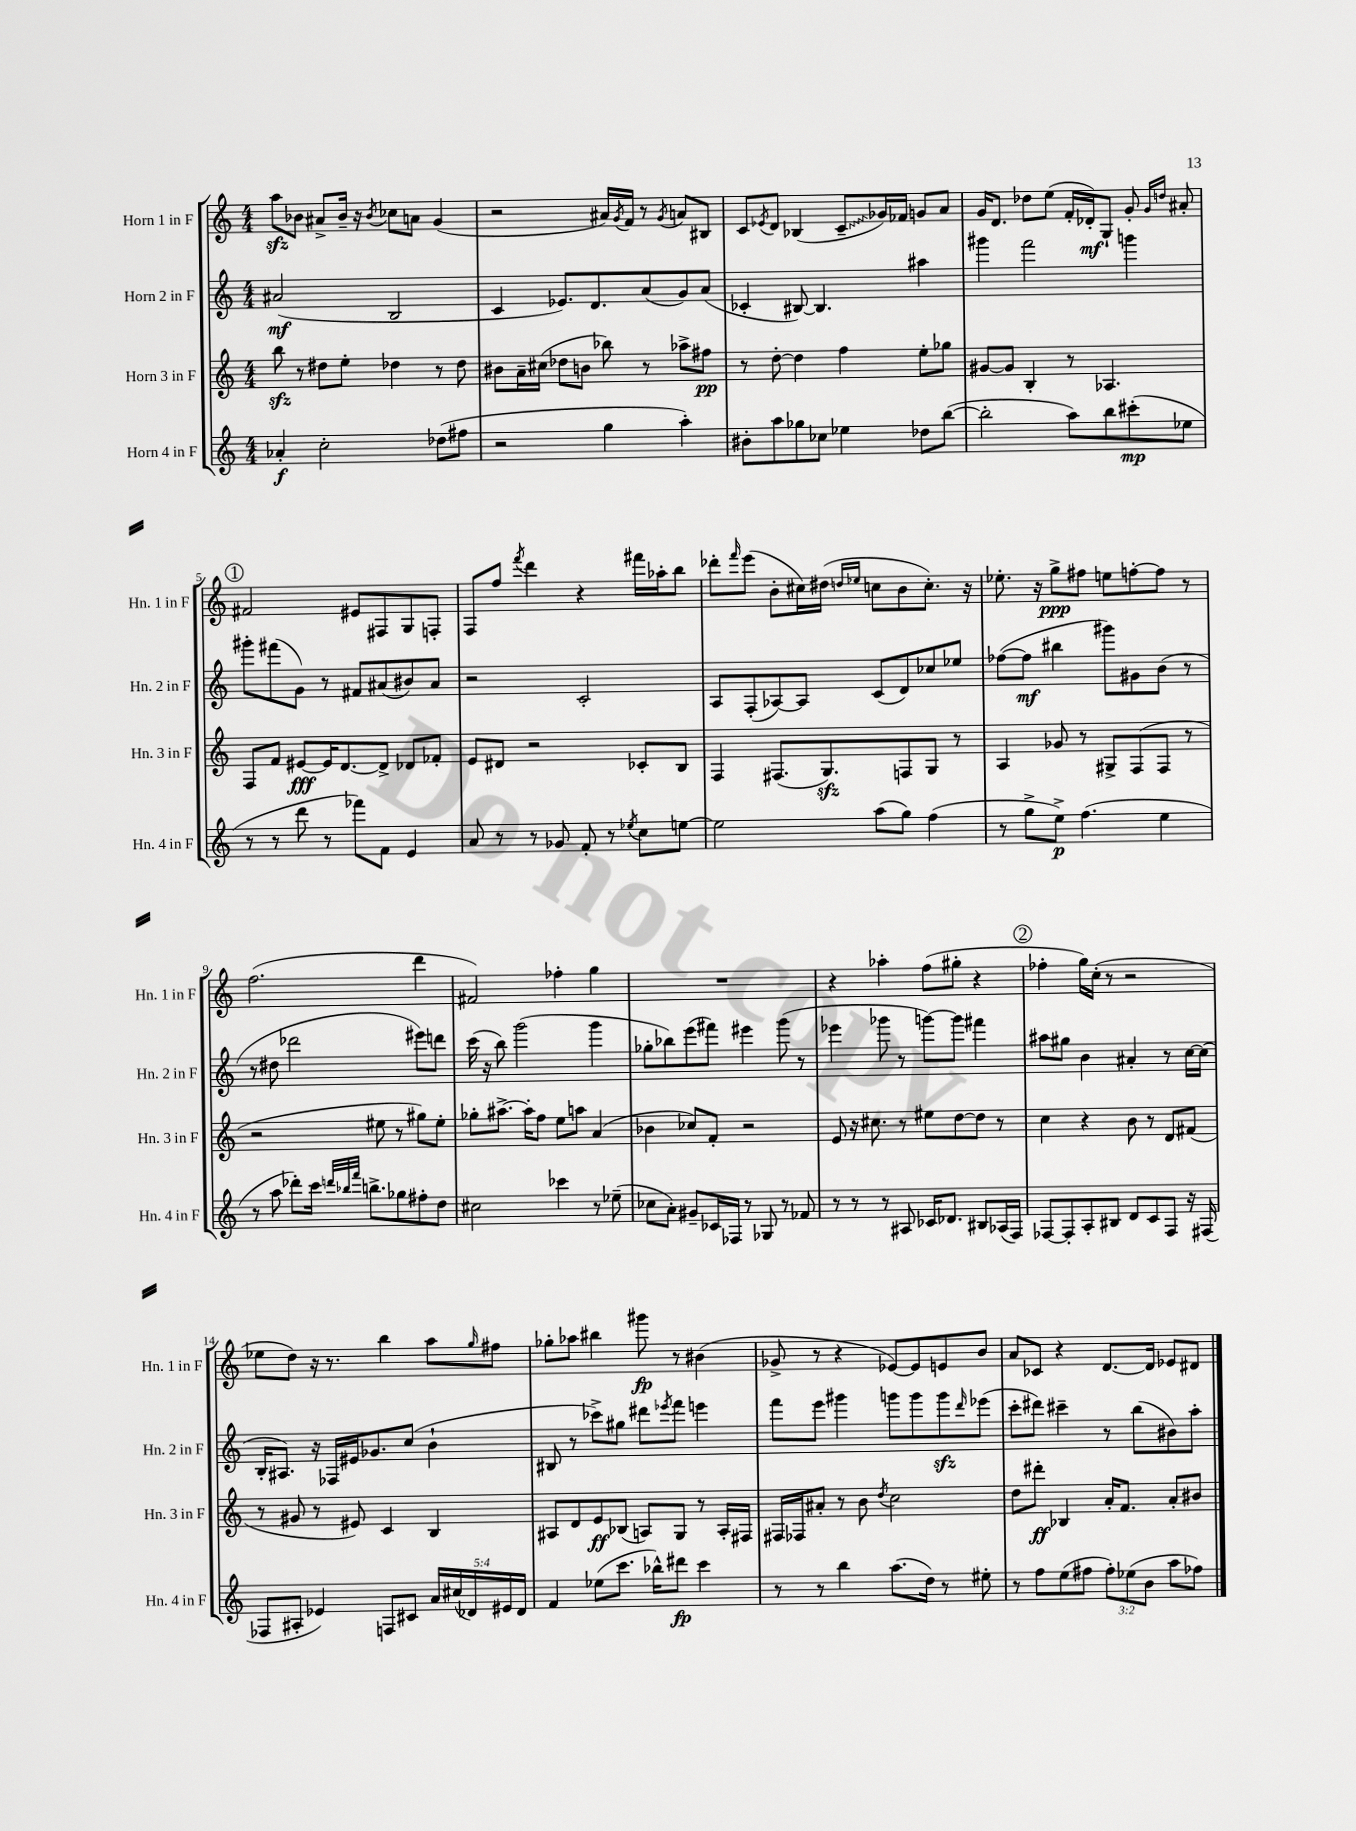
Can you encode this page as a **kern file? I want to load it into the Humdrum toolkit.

**kern	**kern	**kern	**kern
*staff4	*staff3	*staff2	*staff1
*clefG2	*clefG2	*clefG2	*clefG2
*k[]	*k[]	*k[]	*k[]
*M4/4	*M4/4	*M4/4	*M4/4
4a-'	8bb	(2a#	8aa
.	8r	.	8b-
2cc'	8dd#	.	8a#^
.	8ee'	.	16b-~
.	.	.	16r
.	.	.	8qb-
.	4dd-	2B	8cc-
.	.	.	8a
(8dd-	8r	.	(4g
8ff#	8dd-	.	.
=	=	=	=
2r	8b#	4c	2r
.	16a~	.	.
.	(16cc#	.	.
.	8dd-	8.e-)	.
.	8b	.	.
.	.	8.d	.
4gg	8bb-)	.	16a#)
.	.	.	8qg
.	.	.	16f
.	8r	(8a	8r
.	.	.	8qg
4aa')	8aa-^	8g)	8a
.	8ff#	(8a	8B#
=	=	=	=
8b#'	8r	4c-'	8c
.	.	.	8qe-
8aa	[8dd'	.	8d
8gg-	4dd]	[8B#)	(4B-
8cc-	.	4.B#]	.
4ee-	4ff	.	8c~
.	.	.	16g-)
.	.	.	16f-
8dd-	8ee'	4aa#	8g
([8bb	8gg-	.	8a
=	=	=	=
2bb']	[8g#	4ggg#	16g
.	.	.	8.d
.	8g#]	.	.
.	4B'	2fff	8dd-
.	.	.	(8ee
8aa)	8r	.	16f'
.	.	.	16d-')
8bb	4.A-	.	8G`
(8ccc#'	.	4ggg	8g'
.	.	.	16qqg
.	.	.	16qqdd
8ee-	.	.	8a#'
=	=	=	=
8r	8F	8ggg#'	2f#
8r	8f	(8fff#	.
8ddd	[8e#	8g)	.
8r	16e#]	8r	.
.	[8.d	.	.
8fff-)	.	8f#	8e#
8f	8d^]	(8a#	8F#
4e	8d-	8b#)	8G
.	8f-'	8a#	8F'
=	=	=	=
8a	8e	2r	8F
8r	8d#	.	8ff
.	.	.	8qfff
8r	2r	.	4ddd
8g-	.	.	.
8f'	.	2c'	4r
8r	.	.	.
8qee-	.	.	.
8cc	8c-'	.	16fff#
.	.	.	16aa-'
[8ee	8B	.	8bb
=	=	=	=
2ee]	4F	8A	8ddd-'
.	.	.	16qqfff
.	.	(8F'	(8eee
.	(8.F#	[8A-)	8b'
.	.	8A-]	16cc#)
.	8.G)	.	(16dd#
.	.	.	16qqdd
.	.	.	16qqee-
(8aa	.	(8c	8cc
8gg)	8F	8d)	8b
(4ff	8G	8cc-	8.cc')
.	8r	8ee-	.
.	.	.	16r
=	=	=	=
8r	4A	([8ff-	8.ee-'
8gg^	.	8ff-]	.
.	.	.	16r
8ee^)	8g-	4bb#	8gg^
(4.ff	8r	.	8ff#
.	8G#^	8ggg#)	8ee
.	(8F	8g#	[8ff'
4ee	8F	(8b	8ff]
.	8r	8r	8r
=	=	=	=
8r	2r	8r	(2.ff
8aa	.	8dd#	.
8ddd-')	.	2ddd-	.
16ccc	.	.	.
32qqddd	.	.	.
32qqbb-	.	.	.
32qqfff	.	.	.
8.bb^	.	.	.
.	8ee#	.	.
8gg-	8r	.	.
8ff#'	8gg#)	8eee#)	4ddd
8dd	8ee#'	8ddd	.
=	=	=	=
2cc#	8gg-'	(16ccc	2f#)
.	.	16r	.
.	[8.aa#^	8bb)	.
.	.	(2ggg	.
.	16aa#']	.	.
.	8ff	.	.
4ccc-	8ee	.	4ff-'
.	8aa	.	.
8r	(4a	4ggg	4gg
(8ee-~	.	.	.
=	=	=	=
8cc-	4b-	8gg-'	1r
8a')	.	8bb-)	.
8g#~	8cc-)	(8eee	.
16c-	8f'	8fff#)	.
16F-	.	.	.
8r	2r	4eee#	.
8G-	.	.	.
8r	.	(8ggg	.
8f-	.	8r	.
=	=	=	=
8r	8e	4eee-	4r
8r	16r	.	.
.	8.cc#	.	.
8r	.	8ggg-	4aa-'
8A#	8r	8r	.
16c-	8ee#	[8ggg)	(8ff
8.d-	.	.	.
.	[8dd	8ggg]	8gg#'
8B#	8dd]	4fff#	4r
(16A-	8r	.	.
16F)	.	.	.
=	=	=	=
[8F-	4cc	8aa#	4ff-'
8F-']	.	8gg#	.
8A'	4r	4b	16gg)
.	.	.	(16cc'
8B#	.	.	8r
8d	8b	4a#'	2r
8c	8r	.	.
8F-	8d	8r	.
16r	(8f#	[16cc	.
(16F#	.	(16cc]	.
=	=	=	=
8F-	8r	16B'	8ee-
.	.	8.A#)	.
8A#'	8g#	.	8dd)
4e-)	8r	16r	16r
.	.	16F-	8.r
.	8e#)	16e#	.
.	.	8.g-	.
8F	4c	.	4bb
8c#	.	(8cc	.
20a	4B	4b`	8aa
(20cc#	.	.	.
20d-)	.	.	.
.	.	.	16qqgg
.	.	.	8ff#
20e#	.	.	.
20d-	.	.	.
=	=	=	=
4f	8A#	8B#	8gg-'
.	8d	8r	8aa-
(8ee-	8e	8ccc-^)	4bb#
8.ccc	(8B-	8gg#	.
.	8A)	8ddd#	8ggg#
16bb-^^)	.	.	.
.	.	8qeee-	.
8ddd#	8G	8fff	8r
4ccc	8r	4eee	(4b#
.	16A'	.	.
.	16F#	.	.
=	=	=	=
8r	16F#	8fff	8g-^
.	16F-	.	.
8r	8a#'	8eee	8r
4bb	8r	4ggg#	4r
.	8b	.	.
.	8qdd	.	.
(8.aa	2cc	8ggg	[8e-)
.	.	8ggg	8e-]
16dd)	.	.	.
8r	.	8ggg	8e
.	.	16qqddd	.
8ee#'	.	(8eee-	8b
=	=	=	=
8r	8dd	8ccc'	8a
8ff	8ddd#'	8ddd#)	8c-
(8ee	4B-	4ccc#~	4r
8ff#	.	.	.
12ff#')	16a'	8r	[8.d
.	8.f	.	.
(12ee-	.	.	.
.	.	(8bb	.
12b	.	.	.
.	.	.	16d]
8aa	8a'	8b#)	8e-
8ff-)	8b#	8aa'	8d#
==	==	==	==
*-	*-	*-	*-
